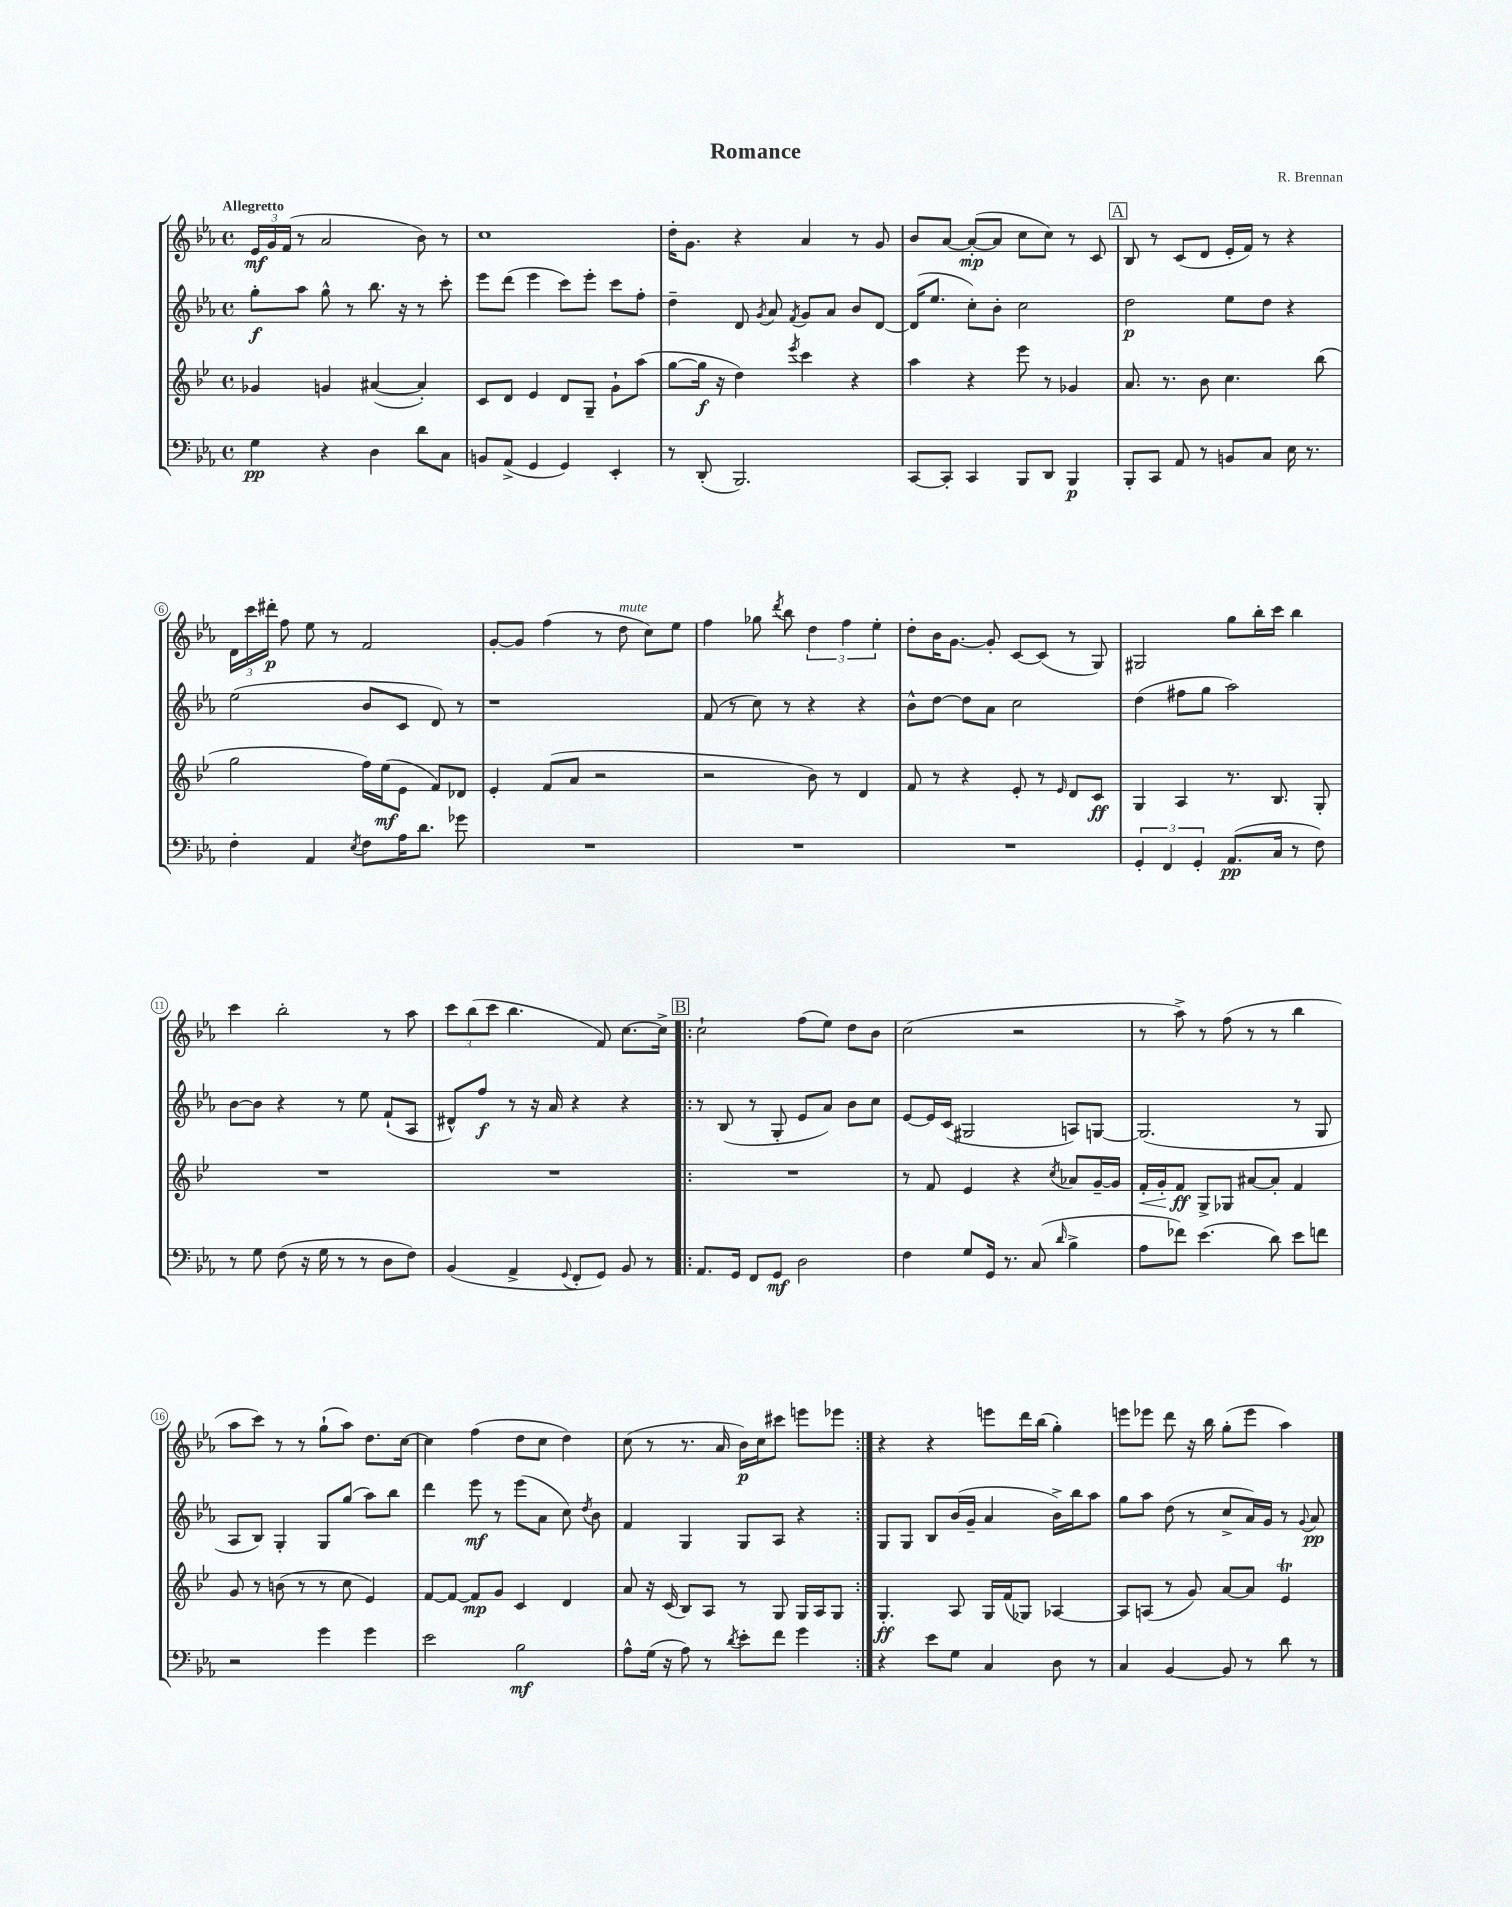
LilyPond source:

\header { title = "Romance" composer = "R. Brennan" }
<<
\new StaffGroup <<
\new Staff = "s0" {
    \clef treble \key ees \major \defaultTimeSignature \time 4/4 \tempo "Allegretto"
    \autoBeamOff \tuplet 3/2 { ees'16[\mf g'16 f'16]( } r8 aes'2 bes'8) r8 |
    c''1 |
    d''16[-. g'8.] r4 aes'4 r8 g'8 |
    bes'8[ aes'8]~ aes'8[~-.\mp( aes'8] c''8[ c''8]) r8 c'8 |
    \mark \markup { \box "A" } bes8 r8 c'8[( d'8] ees'16[-. f'16]) r8 r4 |
    \tuplet 3/2 { d'16[ c'''16 dis'''16]-.\p } f''8 ees''8 r8 f'2 |
    g'8[~-. g'8] f''4( r8 d''8^\markup { \italic "mute" } c''8[) ees''8] |
    f''4 ges''8 \acciaccatura { d'''8 } bes''8 \tuplet 3/2 { d''4 f''4 ees''4-. } |
    d''8[-. bes'16 g'8.]~ g'8-. c'8[~ c'8]( r8 g8) |
    gis2 g''8[ bes''16-. c'''16] bes''4 |
    c'''4 bes''2-. r8 aes''8 |
    \tuplet 3/2 { c'''8[ bes''8( c'''8] } bes''4. f'8) c''8.[~ c''16]-> |
    \repeat volta 2 { \mark \markup { \box "B" } c''2-! f''8[( ees''8]) d''8[ bes'8] |
    c''2( r2 |
    r8 aes''8->) r8 f''8( r8 r8 bes''4 |
    aes''8[ c'''8]) r8 r8 g''8[-!( aes''8]) d''8.[ c''16]~ |
    c''4 f''4( d''8[ c''8] d''4) |
    c''8( r8 r8. aes'16 bes'16[\p) c''16 cis'''8] e'''8[ ees'''8] | }
    r4 r4 e'''8[ d'''16 bes''16]( g''4-.) |
    e'''8[ ees'''8] d'''8 r16 bes''16 g''8[-.( ees'''8] aes''4) \bar "|." |
}
\new Staff = "s1" {
    \clef treble \key ees \major \defaultTimeSignature \time 4/4
    \autoBeamOff g''8[-.\f aes''8] g''8-^ r8 bes''8. r16 r8 c'''8-. |
    ees'''8[ d'''8]( ees'''4 c'''8[) ees'''8]-. c'''8[ f''8]-. |
    d''4-- d'8 \acciaccatura { g'8 } aes'8 \acciaccatura { f'8 } g'8[ aes'8] bes'8[ d'8]~ |
    d'16[( ees''8.] c''8[-.) bes'8]-. c''2 |
    \mark \markup { \box "A" } d''2\p ees''8[ d''8] r4 |
    ees''2( bes'8[ c'8] d'8) r8 |
    r1 |
    f'8( r8 c''8) r8 r4 r4 |
    bes'8[-^ d''8]~ d''8[ aes'8] c''2 |
    d''4( fis''8[ g''8] aes''2) |
    bes'8[~ bes'8] r4 r8 ees''8 f'8[-!( aes8] |
    dis'8[-^) f''8]\f r8 r16 aes'16 r4 r4 |
    \repeat volta 2 { \mark \markup { \box "B" } r8 bes8( r8 g8-. ees'8[ aes'8]) bes'8[ c''8] |
    ees'8[~ ees'16 c'16]( gis2 a8[) g8]~ |
    g2.( r8 g8 |
    aes8[ bes8]) g4-. g8[ g''8]( aes''8[) bes''8] |
    d'''4 ees'''8\mf r8 ees'''8[( aes'8] c''8) \acciaccatura { d''8 } bes'8 |
    f'4 g4 g8[ aes8] r4 | }
    g8[ g8] bes8[ bes'16( g'16]-- aes'4 bes'16[->) bes''16 aes''8] |
    g''8[ aes''8] d''8( r8 c''8[-> aes'16) g'16] r8 \appoggiatura { g'8 } aes'8\pp \bar "|." |
}
\new Staff = "s2" {
    \clef treble \key bes \major \defaultTimeSignature \time 4/4
    \autoBeamOff ges'4 g'4 ais'4~( ais'4-.) |
    c'8[ d'8] ees'4 d'8[ g8]-- g'8[-! a''8]( |
    g''8[~ g''16]\f r16 d''4) \acciaccatura { ees'''8 } c'''4 r4 |
    a''4 r4 ees'''8 r8 ges'4 |
    \mark \markup { \box "A" } a'8. r8. bes'8 c''4. bes''8( |
    g''2 f''16[) ees''16\mf( ees'8] f'8[) des'8] |
    ees'4-. f'8[( a'8] r2 |
    r2 bes'8) r8 d'4 |
    f'8 r8 r4 ees'8-. r8 \grace { ees'16 } d'8[ c'8]\ff |
    g4 a4 r8. bes8. g8-. |
    R1 |
    R1 |
    \repeat volta 2 { \mark \markup { \box "B" } R1 |
    r8 f'8 ees'4 r4 \acciaccatura { c''8 } aes'8[ g'16~-- g'16] |
    f'16[-.\< g'16-. f'8]\ff\! g8[-> ges8] ais'8[~ ais'8]-. f'4 |
    g'8 r8 b'8( r8 r8 c''8 ees'4) |
    f'8[~ f'8]~ f'8[\mp g'8] c'4 d'4 |
    a'8 r16 c'16( bes8[) a8] r8 g8 g16[ a16 g8] | }
    g4.-.\ff a8 g16[ f'16( ges8]) aes4~ |
    aes8[ a8]( r8 g'8) a'8[~ a'8] ees'4\trill \bar "|." |
}
\new Staff = "s3" {
    \clef bass \key ees \major \defaultTimeSignature \time 4/4
    \autoBeamOff g4\pp r4 d4 d'8[ c8] |
    b,8[ aes,8]->( g,4 g,4) ees,4-. |
    r8 d,8-.( bes,,2.) |
    c,8[~ c,8]-. c,4 bes,,8[ d,8] bes,,4\p |
    \mark \markup { \box "A" } bes,,8[-. c,8] aes,8 r8 b,8[ c8] ees16 r8. |
    f4-. aes,4 \acciaccatura { ees8 } f8[ aes16 d'8.] ges'8 |
    R1 |
    R1 |
    R1 |
    \tuplet 3/2 { g,4-. f,4 g,4-. } aes,8.[\pp( c16] r8 f8) |
    r8 g8 f8( r16 g16 r8 r8 d8[ f8]) |
    bes,4( aes,4-> \appoggiatura { g,8 } f,8[-. g,8]) bes,8 r8 |
    \repeat volta 2 { \mark \markup { \box "B" } aes,8.[ g,16] f,8[ g,8]\mf d2 |
    f4 g8[ g,16] r8. c8( \grace { d'16 } bes4-> |
    aes8[ fes'8]) ees'4.( d'8) ees'8[ f'8] |
    r2 g'4 g'4 |
    ees'2 bes2\mf |
    aes8[-^ g16]( r16 aes8) r8 \acciaccatura { d'8 } ees'8[-. f'8] g'4 | }
    r4 ees'8[ g8] c4 d8 r8 |
    c4 bes,4~ bes,8 r8 d'8 r8 \bar "|." |
}
>>
>>
\layout { \context { \Score \override BarNumber.stencil = #(make-stencil-circler 0.1 0.3 ly:text-interface::print) } }
